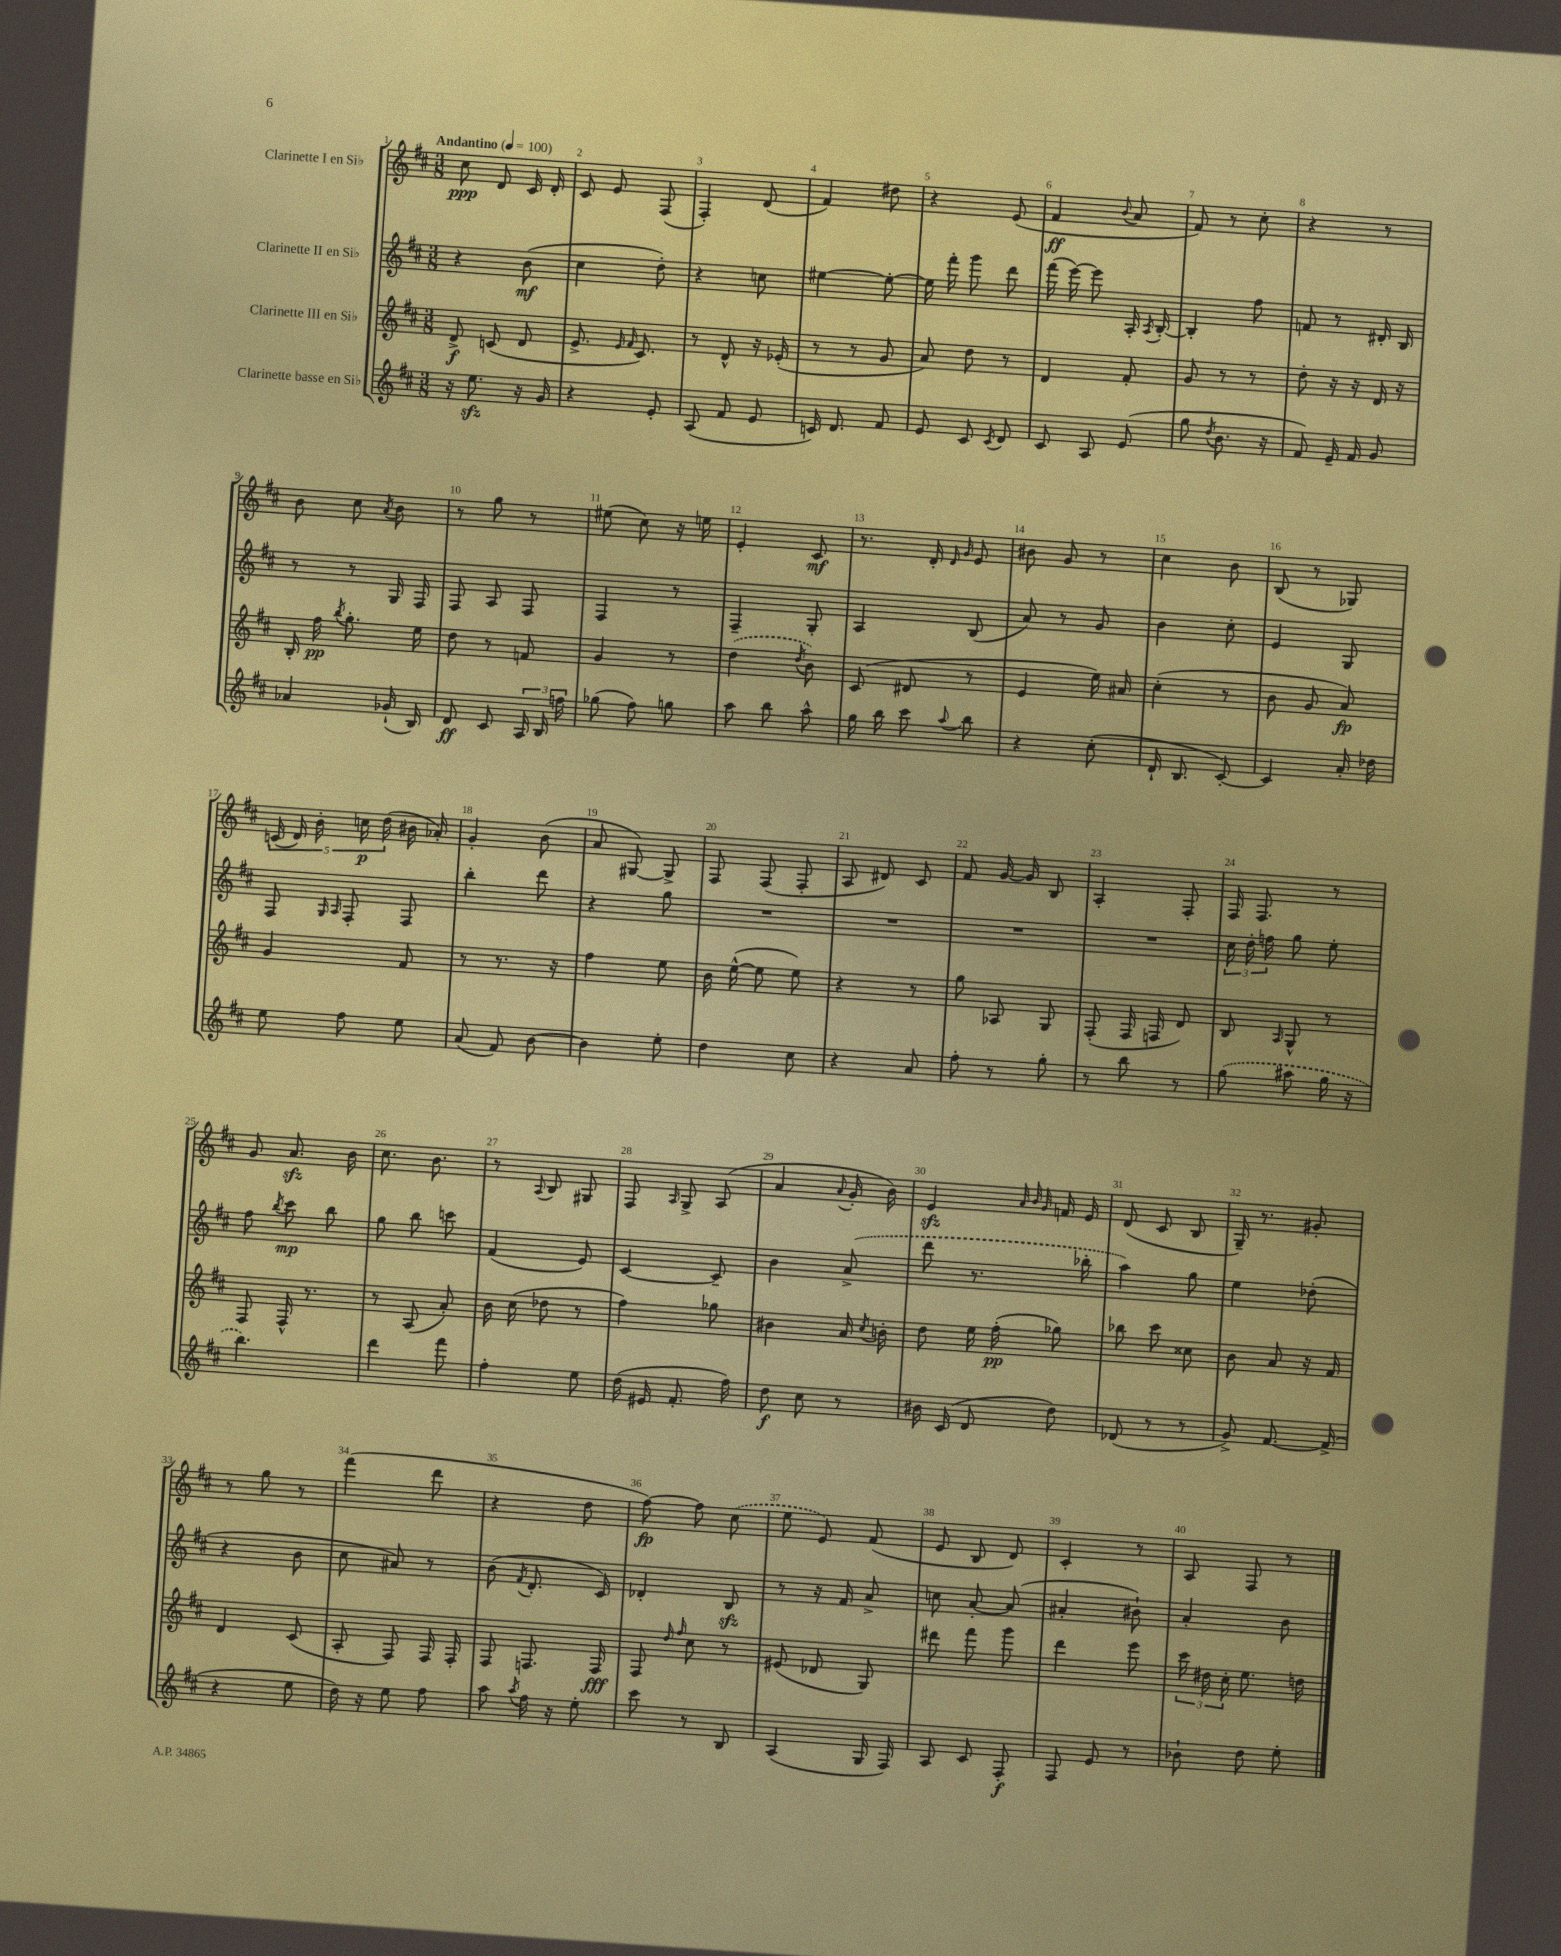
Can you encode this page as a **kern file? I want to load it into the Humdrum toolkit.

**kern	**dynam	**kern	**dynam	**kern	**dynam	**kern	**dynam
*part4	*part4	*part3	*part3	*part2	*part2	*part1	*part1
*staff4	*staff4	*staff3	*staff3	*staff2	*staff2	*staff1	*staff1
*I"Clarinette basse en Si♭	*	*I"Clarinette III en Si♭	*	*I"Clarinette II en Si♭	*	*I"Clarinette I en Si♭	*
*clefG2	*	*clefG2	*	*clefG2	*	*clefG2	*
*k[f#c#]	*	*k[f#c#]	*	*k[f#c#]	*	*k[f#c#]	*
*M3/8	*	*M3/8	*	*M3/8	*	*M3/8	*
*MM100	*	*MM100	*	*MM100	*	*MM100	*
=1	=1	=1	=1	=1	=1	=1	=1
!	!	!	!	!	!	!LO:TX:a:B:t=Andantino	!
16r	.	8d^/	f	4r	.	8cc#\	ppp
8.eezz\	.	.	.	.	.	.	.
.	.	(8cn/	.	.	.	8d/	.
16r	.	8d/	.	(8b\	mf	16c#/	.
16g/	.	.	.	.	.	16d'/	.
=2	=2	=2	=2	=2	=2	=2	=2
4r	.	8.e^/	.	4cc#\	.	8c#/	.
.	.	.	.	.	.	8e/	.
.	.	16qqe/	.	.	.	.	.
.	.	16qqf#/	.	.	.	.	.
.	.	8.c#/)	.	.	.	.	.
8e'/	.	.	.	8dd'\)	.	(8F#/	.
=3	=3	=3	=3	=3	=3	=3	=3
(8A/	.	8r	.	4r	.	4F#'/)	.
8f#/	.	8d^^/	.	.	.	.	.
8e/	.	16r	.	8ccn\	.	(8d/	.
.	.	(16e-X'/	.	.	.	.	.
=4	=4	=4	=4	=4	=4	=4	=4
16cn/)	.	8r	.	[4ee#X\	.	4f#/)	.
8.d/	.	.	.	.	.	.	.
.	.	8r	.	.	.	.	.
8f#/	.	8g/	.	8ee#'\_	.	8dd#X\	.
=5	=5	=5	=5	=5	=5	=5	=5
8e/	.	8a/)	.	16ee#\]	.	4r	.
.	.	.	.	16fff#'\	.	.	.
8c#/	.	8dd\	.	8ggg\	.	.	.
8qc#/	.	.	.	.	.	.	.
8d/	.	8r	.	8ddd\	.	(8e/	.
=6	=6	=6	=6	=6	=6	=6	=6
8c#/	.	4d/	.	(16fff#\	.	4f#/	ff
.	.	.	.	[16eee\)	.	.	.
8A/	.	.	.	8eee\]	.	.	.
.	.	.	.	.	.	8qqb/	.
(8e/	.	8f#'/	.	16A'/	.	8a/	.
.	.	.	.	8qA/	.	.	.
.	.	.	.	[16B'/	.	.	.
=7	=7	=7	=7	=7	=7	=7	=7
8gg\	.	8g/	.	4B'/]	.	8f#/)	.
8qdd/	.	.	.	.	.	.	.
8.b\	.	8r	.	.	.	8r	.
.	.	8r	.	8ff#\	.	8cc#'\	.
16r	.	.	.	.	.	.	.
=8	=8	=8	=8	=8	=8	=8	=8
8f#/)	.	8dd'\	.	8fn/	.	4r	.
16e~/	.	16r	.	8r	.	.	.
16f#/	.	16r	.	.	.	.	.
8g/	.	16d/	.	16d#X'/	.	8r	.
.	.	16r	.	16B/	.	.	.
!!LO:LB:g=z
=9	=9	=9	=9	=9	=9	=9	=9
4a-X/	.	16B'/	.	8r	.	8b\	.
.	.	16ff#\	pp	.	.	.	.
.	.	8qbb/	.	.	.	.	.
.	.	8.gg'\	.	8r	.	8cc#\	.
.	.	.	.	.	.	8qa/	.
(16g-X`/	.	.	.	16G/	.	8b\	.
16B/)	.	16ee\	.	16F#/	.	.	.
=10	=10	=10	=10	=10	=10	=10	=10
8d/	ff	8dd\	.	8F#/	.	8r	.
8c#/	.	8r	.	8A/	.	8gg\	.
24A/	.	8fn/	.	8F#/	.	8r	.
24B/	.	.	.	.	.	.	.
24ffn\	.	.	.	.	.	.	.
=11	=11	=11	=11	=11	=11	=11	=11
(8gg-X\	.	4g/	.	4F#/	.	(8ee#X\	.
8ff#\)	.	.	.	.	.	8cc#\)	.
8ggn\	.	8r	.	8r	.	16r	.
.	.	.	.	.	.	16een\	.
=12	=12	=12	=12	=12	=12	=12	=12
8aa\	.	(4dd\	.	4F#~/	.	4e'/	.
8bb\	.	.	.	.	.	.	.
.	.	8qdd/	.	.	.	.	.
8aa^^\	.	8b\)	.	8G'/	.	8c#/	mf
=13	=13	=13	=13	=13	=13	=13	=13
16gg\	.	(8c#/	.	4A/	.	8.r	.
16bb\	.	.	.	.	.	.	.
8ccc#\	.	8d#X/	.	.	.	.	.
.	.	.	.	.	.	16d'/	.
.	.	.	.	.	.	16qqd/	.
8qqaa/	.	.	.	.	.	16qqg/	.
8bb\	.	8r	.	(8B/	.	8e/	.
=14	=14	=14	=14	=14	=14	=14	=14
4r	.	4e/	.	8a/)	.	8b#X\	.
.	.	.	.	8r	.	8g/	.
(8cc#'\	.	16ee\)	.	8g/	.	8r	.
.	.	16a#X/	.	.	.	.	.
=15	=15	=15	=15	=15	=15	=15	=15
16d`/	.	(4cc#'\	.	4b\	.	4cc#\	.
8.B/	.	.	.	.	.	.	.
[8c#'/)	.	8r	.	8cc#'\	.	8b\	.
=16	=16	=16	=16	=16	=16	=16	=16
4c#/]	.	8b\	.	4e/	.	(8B/	.
.	.	8g/	.	.	.	8r	.
16a'/	.	8a/)	fp	8G/	.	8G-X/)	.
16dd-X\	.	.	.	.	.	.	.
!!LO:LB:g=z
=17	=17	=17	=17	=17	=17	=17	=17
8ee\	.	4g/	.	8F#/	.	(20cn/	.
.	.	.	.	.	.	20d/)	.
.	.	.	.	.	.	20b'\	.
.	.	.	.	16qqG/	.	.	.
.	.	.	.	16qqA/	.	.	.
8ff#\	.	.	.	8F#'/	.	.	.
.	.	.	.	.	.	20ccn\	p
.	.	.	.	.	.	(20dd\	.
8ee\	.	8f#/	.	8F#/	.	16b#X\	.
.	.	.	.	.	.	16a-X'/)	.
=18	=18	=18	=18	=18	=18	=18	=18
(8a/	.	8r	.	4bb'\	.	4g'/	.
8f#/)	.	8.r	.	.	.	.	.
[8b\	.	.	.	8ddd\	.	(8b\	.
.	.	16r	.	.	.	.	.
=19	=19	=19	=19	=19	=19	=19	=19
4b\]	.	4ff#\	.	4r	.	8a/	.
.	.	.	.	.	.	[8G#X/)	.
8ee'\	.	8ee\	.	8gg\	.	8G#^/]	.
=20	=20	=20	=20	=20	=20	=20	=20
4dd\	.	16b\	.	4.r	.	8F#/	.
.	.	([16ee^^\	.	.	.	.	.
.	.	8ee\]	.	.	.	(8F#/	.
8cc#\	.	8ee\)	.	.	.	8F#'/	.
=21	=21	=21	=21	=21	=21	=21	=21
4r	.	4r	.	4.r	.	8A/	.
.	.	.	.	.	.	8d#X/)	.
8a/	.	8r	.	.	.	8c#/	.
=22	=22	=22	=22	=22	=22	=22	=22
8ff#'\	.	8gg\	.	4.r	.	8f#/	.
8r	.	8A-X/	.	.	.	[16g/	.
.	.	.	.	.	.	16g/]	.
8gg'\	.	8G/	.	.	.	8B/	.
=23	=23	=23	=23	=23	=23	=23	=23
8r	.	(8F#'/	.	4.r	.	4A'/	.
8bb\	.	16F#/	.	.	.	.	.
.	.	16Fn/	.	.	.	.	.
8r	.	8d/)	.	.	.	8F#'/	.
=24	=24	=24	=24	=24	=24	=24	=24
(8gg\	.	8B/	.	24cc#\	.	16F#/	.
.	.	.	.	24dd'\	.	.	.
.	.	.	.	.	.	8.F#/	.
.	.	.	.	24ffn\	.	.	.
.	.	16qqA/	.	.	.	.	.
8aa#X\	.	8G^^/	.	8gg\	.	.	.
16gg\	.	8r	.	8ee'\	.	8r	.
16r	.	.	.	.	.	.	.
!!LO:LB:g=z
=25	=25	=25	=25	=25	=25	=25	=25
4.bb\)	.	8F#/	.	8ff#\	.	8g/	.
.	.	.	.	8qbb/	.	.	.
.	.	16F#^^/	.	8ccc#\	mp	8.azz/	.
.	.	8.r	.	.	.	.	.
.	.	.	.	8bb\	.	.	.
.	.	.	.	.	.	16b\	.
=26	=26	=26	=26	=26	=26	=26	=26
4ddd\	.	8r	.	8gg\	.	8.cc#\	.
.	.	(8A/	.	8bb\	.	.	.
.	.	.	.	.	.	8.b\	.
8fff#\	.	8a'/)	.	8cccn\	.	.	.
=27	=27	=27	=27	=27	=27	=27	=27
4ff#'\	.	16b\	.	(4f#/	.	8r	.
.	.	(16cc#\	.	.	.	.	.
.	.	.	.	.	.	8qqA/	.
.	.	8dd-X\	.	.	.	8B/	.
8ee\	.	8r	.	8e/)	.	8G#X/	.
=28	=28	=28	=28	=28	=28	=28	=28
(16dd\	.	4ff#\)	.	[4c#/	.	8F#/	.
16e#X/	.	.	.	.	.	.	.
.	.	.	.	.	.	16qqA/	.
8.f#'/	.	.	.	.	.	8G^/	.
.	.	8gg-X\	.	8c#~/]	.	(8A/	.
16ff#\)	.	.	.	.	.	.	.
=29	=29	=29	=29	=29	=29	=29	=29
8dd\	f	4b#X\	.	4b\	.	4a/	.
8cc#\	.	.	.	.	.	.	.
.	.	.	.	.	.	8qqa/	.
8r	.	16a/	.	(8a^/	.	16g'/	.
.	.	8qcc#/	.	.	.	.	.
.	.	16bn'\	.	.	.	16b\)	.
=30	=30	=30	=30	=30	=30	=30	=30
16b#X\	.	8dd\	.	8ddd\	.	4ezz/	.
(16c#/	.	.	.	.	.	.	.
8d/	.	16ee\	.	8.r	.	.	.
.	.	(16ff#'\	pp	.	.	.	.
.	.	.	.	.	.	32qqa/	.
.	.	.	.	.	.	32qqb/	.
.	.	.	.	.	.	32qqg/	.
8dd\)	.	8gg-X\)	.	.	.	16fn/	.
.	.	.	.	16bb-X'\	.	16e/	.
=31	=31	=31	=31	=31	=31	=31	=31
(8d-X/	.	8bb-X\	.	4aa\)	.	(8d/	.
8r	.	8ccc#\	.	.	.	8c#/	.
8r	.	8cc##X\	.	8gg\	.	8B/	.
=32	=32	=32	=32	=32	=32	=32	=32
8g^/)	.	8b\	.	4ee\	.	16G~/)	.
.	.	.	.	.	.	8.r	.
[8.f#/	.	8a/	.	.	.	.	.
.	.	16r	.	(8dd-X'\	.	8g#X'/	.
(16f#^/]	.	16f#/	.	.	.	.	.
!!LO:LB:g=z
=33	=33	=33	=33	=33	=33	=33	=33
4r	.	4d/	.	4r	.	8r	.
.	.	.	.	.	.	8gg\	.
8ee\	.	(8c#/	.	8b\	.	8r	.
=34	=34	=34	=34	=34	=34	=34	=34
16dd\)	.	8A'/	.	8cc#\	.	(4fff#\	.
16r	.	.	.	.	.	.	.
8ee\	.	8F#/)	.	8a#X/)	.	.	.
8ff#\	.	16F#/	.	8r	.	8ddd\	.
.	.	16F#'/	.	.	.	.	.
=35	=35	=35	=35	=35	=35	=35	=35
8aa\	.	8F#/	.	(8b\	.	4r	.
8qaa/	.	.	.	8qf#/	.	.	.
16ff#\	.	8.Fn/	.	8.d'/	.	.	.
16r	.	.	.	.	.	.	.
8ee'\	.	.	.	.	.	8dd\	.
.	.	16F/	fff	16c#/)	.	.	.
=36	=36	=36	=36	=36	=36	=36	=36
8ccc#\	.	8F#/	.	4d-X'/	.	[8ff#\)	fp
.	.	16qqdd/	.	.	.	.	.
.	.	16qqff#/	.	.	.	.	.
8r	.	8cc#\	.	.	.	8ff#\]	.
8B/	.	8r	.	8Bzz/	.	(8cc#\	.
=37	=37	=37	=37	=37	=37	=37	=37
(4A/	.	(8e#X/	.	8r	.	8ee\	.
.	.	8d-X/	.	16r	.	8e/)	.
.	.	.	.	16f#/	.	.	.
16G/	.	8G/)	.	8a^/	.	(8f#/	.
16F#/)	.	.	.	.	.	.	.
=38	=38	=38	=38	=38	=38	=38	=38
8A/	.	8ddd#X\	.	8ccn\	.	8e/	.
8c#/	.	8fff#\	.	[8a'/	.	8B/	.
8F#'/	f	8ggg\	.	(8a/]	.	8d/)	.
=39	=39	=39	=39	=39	=39	=39	=39
8F#/	.	4ddd\	.	4a#X'/	.	4c#'/	.
8e/	.	.	.	.	.	.	.
8r	.	8eee\	.	8b#X`\)	.	8r	.
=40	=40	=40	=40	=40	=40	=40	=40
8b-X`\	.	24ccc#\	.	4a'/	.	8A/	.
.	.	24dd#X\	.	.	.	.	.
.	.	24cc#'\	.	.	.	.	.
8dd\	.	8.ee\	.	.	.	8F#/	.
8ee'\	.	.	.	8b\	.	8r	.
.	.	16ddn\	.	.	.	.	.
==	==	==	==	==	==	==	==
*-	*-	*-	*-	*-	*-	*-	*-
